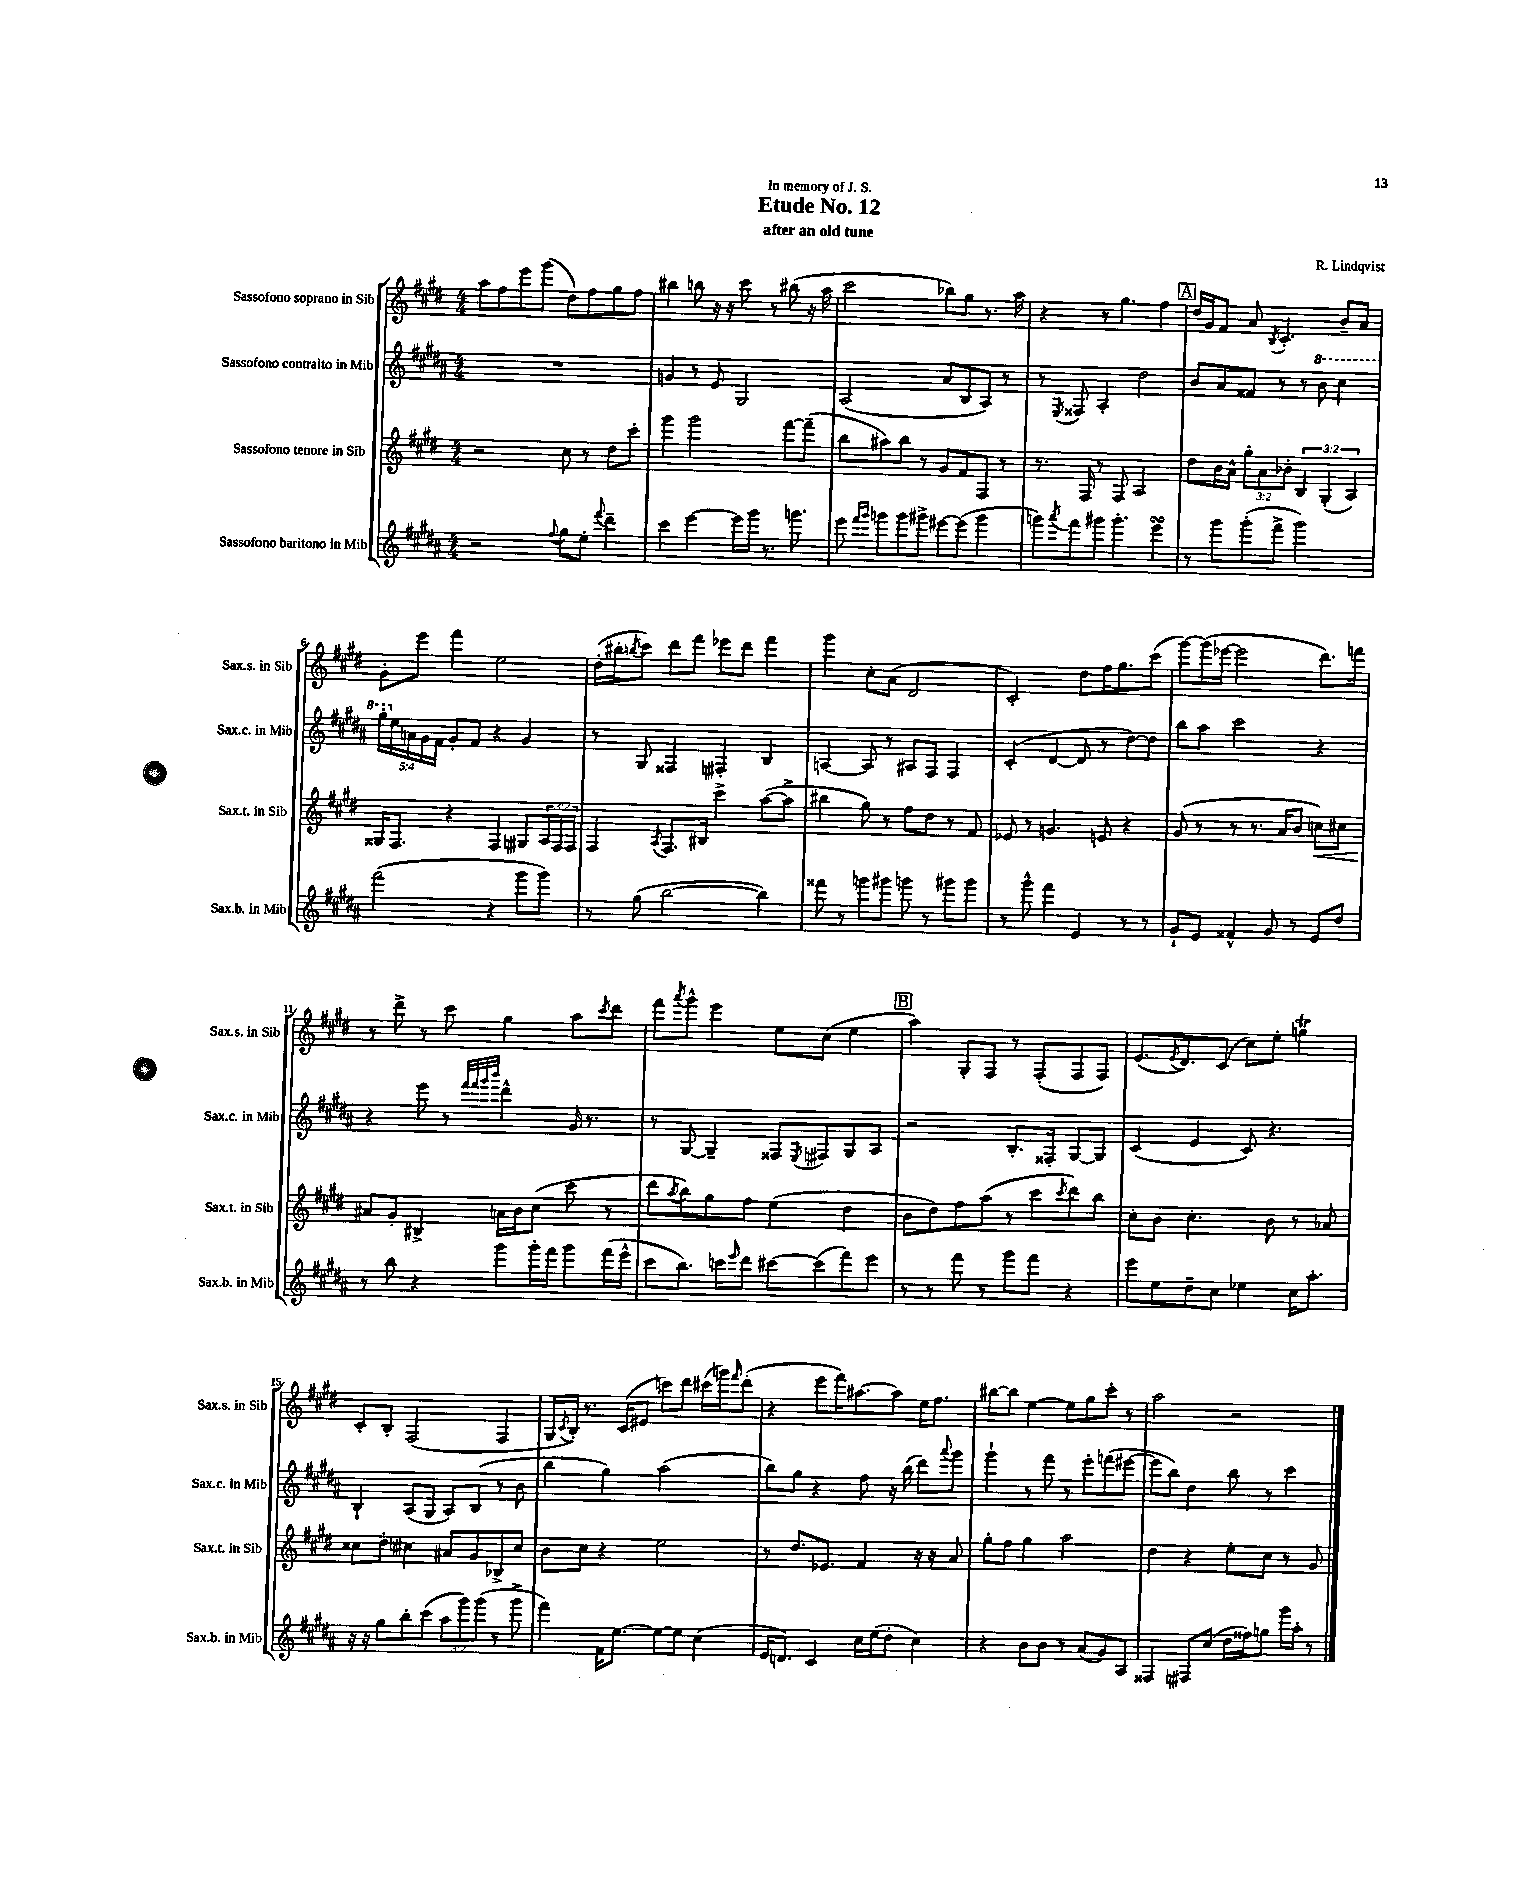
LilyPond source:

\header { title = "Etude No. 12" composer = "R. Lindqvist" subtitle = "after an old tune" dedication = "In memory of J. S." }
<<
\new StaffGroup <<
\new Staff = "s0" \with { instrumentName = "Sassofono soprano in Sib" shortInstrumentName = "Sax.s. in Sib" } {
    \clef treble \key e \major \numericTimeSignature \time 4/4
    a''8 fis''8 e'''8 gis'''8( dis''8) fis''8 gis''8 fis''8 |
    bis''4 b''8 r16 r16 cis'''8 r8 bis''8( r16 a''16 |
    cis'''2 bes''8) gis''8 r8. a''16 |
    r4 r8 gis''4. fis''4 |
    \mark \markup { \box "A" } dis''16 gis'16 fis'8 a'8 \acciaccatura { b8 } cis'4.-. b'8-- a'8 |
    gis'8-. e'''8 fis'''4 e''2 |
    dis''16-.( bis''16-. \acciaccatura { b''8 } cis'''8) dis'''8 fis'''8 ees'''8 dis'''8 fis'''4 |
    gis'''4 cis''8-. a'8( dis'2 |
    cis'2-.) dis''8 fis''16 gis''8. cis'''8( |
    gis'''8~) gis'''16( ees'''16~ ees'''2 dis'''8.) f'''16 |
    r8 dis'''8-> r8 cis'''8 gis''4 a''8 \acciaccatura { cis'''8 } dis'''8 |
    fis'''8 \acciaccatura { a'''8 } gis'''8-^ e'''4 e''8 cis''8( e''4 |
    \mark \markup { \box "B" } a''4) gis8-. fis8 r8 fis8-.( fis8 fis8) |
    e'8.( \acciaccatura { e'8 } dis'8.) cis'8( cis''8) e''8-. g''4\trill |
    cis'8-. b8-. fis2( fis4 |
    gis16 \acciaccatura { cis'8 } b16-.) r8. cis'16( eis'8 c'''8) dis'''8 cis'''16( g'''16) \grace { fis'''16 } dis'''8-.( |
    r4 e'''8 fis'''16) ais''8.~ ais''8 e''16 fis''8. |
    bis''8~ bis''8 e''4~ e''8 gis''8 cis'''8-. r8 |
    a''2 r2 \bar "|." |
}
\new Staff = "s1" \with { instrumentName = "Sassofono contralto in Mib" shortInstrumentName = "Sax.c. in Mib" } {
    \clef treble \key b \major \numericTimeSignature \time 4/4 \override Staff.TupletNumber.text = #tuplet-number::calc-fraction-text
    R1 |
    g'4 r8 e'8 gis2 |
    ais2( ais'8 b8 ais8) r8 |
    r8 \acciaccatura { e8 } fisis8 ais4-. dis''2 |
    \mark \markup { \box "A" } b'8 ais'8 fisis'8 r8 r8 \ottava #1 b''8 cis'''4 |
    \tuplet 5/4 { gis'''16-. \ottava #0 e''16 a'16 gis'16 fis'16 } gis'8-. fis'8 r4 gis'4 |
    r8 gis8 fisis4 fis4-. b4 |
    a4~ a8 r8 ais8 fis8 fis4 |
    cis'4-.( dis'4~ dis'8 r8 dis''8~) dis''8 |
    b''8 ais''8 cis'''2 r4 |
    r4 e'''8 r8 \grace { fis'''32 fis'''32 gis'''32 b'''32 } dis'''4-^ gis'16 r8. |
    r8 gis8~ gis4-- fisis8 \acciaccatura { e8 } fis8 gis8 ais8 |
    \mark \markup { \box "B" } r2 b8.-. fisis16-. gis8~ gis8 |
    cis'4( e'4 cis'8) r4. |
    b4-! ais8( gis8 ais8) b8( r8 b'8 |
    b''4 gis''4) ais''2( |
    b''8) gis''8 r4 fis''8 r16 b''16( dis'''8) \appoggiatura { ais'''8 } gis'''8 |
    gis'''4-! r8 fis'''8 r8 e'''8-. f'''8( eis'''8~ |
    eis'''8 b''8) dis''4 b''8 r8 cis'''4 \bar "|." |
}
\new Staff = "s2" \with { instrumentName = "Sassofono tenore in Sib" shortInstrumentName = "Sax.t. in Sib" } {
    \clef treble \key e \major \numericTimeSignature \time 4/4 \override Staff.TupletNumber.text = #tuplet-number::calc-fraction-text
    r2 cis''8 r8 dis''8 cis'''8-. |
    gis'''4 gis'''2 fis'''8~ fis'''8--( |
    b''8 ais''8) b''8 r8 gis'8 fis'8 fis8 r8 |
    r8. fis16 r8 fis8 a2 |
    \mark \markup { \box "A" } dis''8 b'16 a'16-^ \tuplet 3/2 { gis''8-. a'8 bes'8-. } \tuplet 3/2 { b4 gis4-.( a4) } |
    gisis16 fis8. r4 fis4 gis8 \tuplet 3/2 { a16 fis16 fis16 } |
    fis4 \acciaccatura { a8 } fis8. bis16 cis'''4-> a''8~( a''8-> |
    bis''4 gis''8) r8 fis''8 dis''8 r8 fis'8 |
    ees'8 r8 g'4. e'8 r4 |
    gis'8( r8 r8 r8. a'16 b'8 c''8\<) cis''8 |
    ais'8\! gis'8-. bis4-> a'16 b'16 cis''8( cis'''8 r8 |
    dis'''8 \acciaccatura { a''8 } b''8) gis''8 fis''8 e''4( dis''4 |
    \mark \markup { \box "B" } b'8 dis''8) fis''8 a''8( r8 cis'''8 \acciaccatura { cis'''8 } dis'''8) b''8 |
    cis''8-. b'8 cis''4.-. b'8 r8 aes'8 |
    cisis''8 dis''8-. cis''4 ais'8 gis'8 bes8-> cis''8 |
    b'8 cis''8 r4 e''2 |
    r8 dis''8. ees'8. fis'4 r16 r16 a'8 |
    gis''8-. fis''8 gis''4 a''2 |
    dis''4 r4 e''8-. cis''8 r8 gis'8 \bar "|." |
}
\new Staff = "s3" \with { instrumentName = "Sassofono baritono in Mib" shortInstrumentName = "Sax.b. in Mib" } {
    \clef treble \key b \major \numericTimeSignature \time 4/4 \override Staff.TupletNumber.text = #tuplet-number::calc-fraction-text
    r2 \appoggiatura { fis''8 } gis''8 e''8-. \appoggiatura { fis'''8 } dis'''4-- |
    cis'''4 e'''4~ e'''16 gis'''16 r8. g'''8. |
    e'''8 \grace { fis'''16 gis'''16 } g'''8 g'''8 gis'''8-> eis'''8~ eis'''8( gis'''4 |
    g'''8) \acciaccatura { ais'''8 } fis'''8 gis'''8 gis'''4.-. e'''4\turn |
    \mark \markup { \box "A" } r8 gis'''8 gis'''8-.( fis'''8-> gis'''2) |
    fis'''2( r4 gis'''8 gis'''8) |
    r8 gis''8( b''2~ b''4) |
    fisis'''8 r8 g'''8 gis'''8 g'''8 r8 gis'''8 gis'''8 |
    r8 gis'''8-^ fis'''4 e'4 r8 r8 |
    gis'8-! e'8 fisis'4-^ gis'8 r8 e'8 dis''8 |
    r8 b''8 r4 gis'''8 gis'''16-. fis'''16 gis'''8 fis'''16( e'''16-^ |
    cis'''8 b''8.) c'''16 \grace { e'''16 } dis'''8 cis'''8~ cis'''8( fis'''8) e'''8 |
    \mark \markup { \box "B" } r8 r8 fis'''8 r8 gis'''8 fis'''8 r4 |
    e'''8 e''8 dis''8-- cis''8 ees''4 cis''16 ais''8.-. |
    r16 r16 gis''8 b''8-. cis'''8( \tuplet 3/2 { ais''8 gis'''8) gis'''8( } r8 gis'''8-> |
    fis'''4) fis'16 e''8.~ e''8~ e''8 cis''4( |
    e'16 d'8.) cis'4 cis''16 e''16( dis''8-. cis''4) |
    r4 b'8 b'8 r8 ais'8( gis'8) ais8 |
    fisis4 fis8 cis''8( dis''16 fisis''16) g''8 gis'''16 ais''16-. r8 \bar "|." |
}
>>
>>
